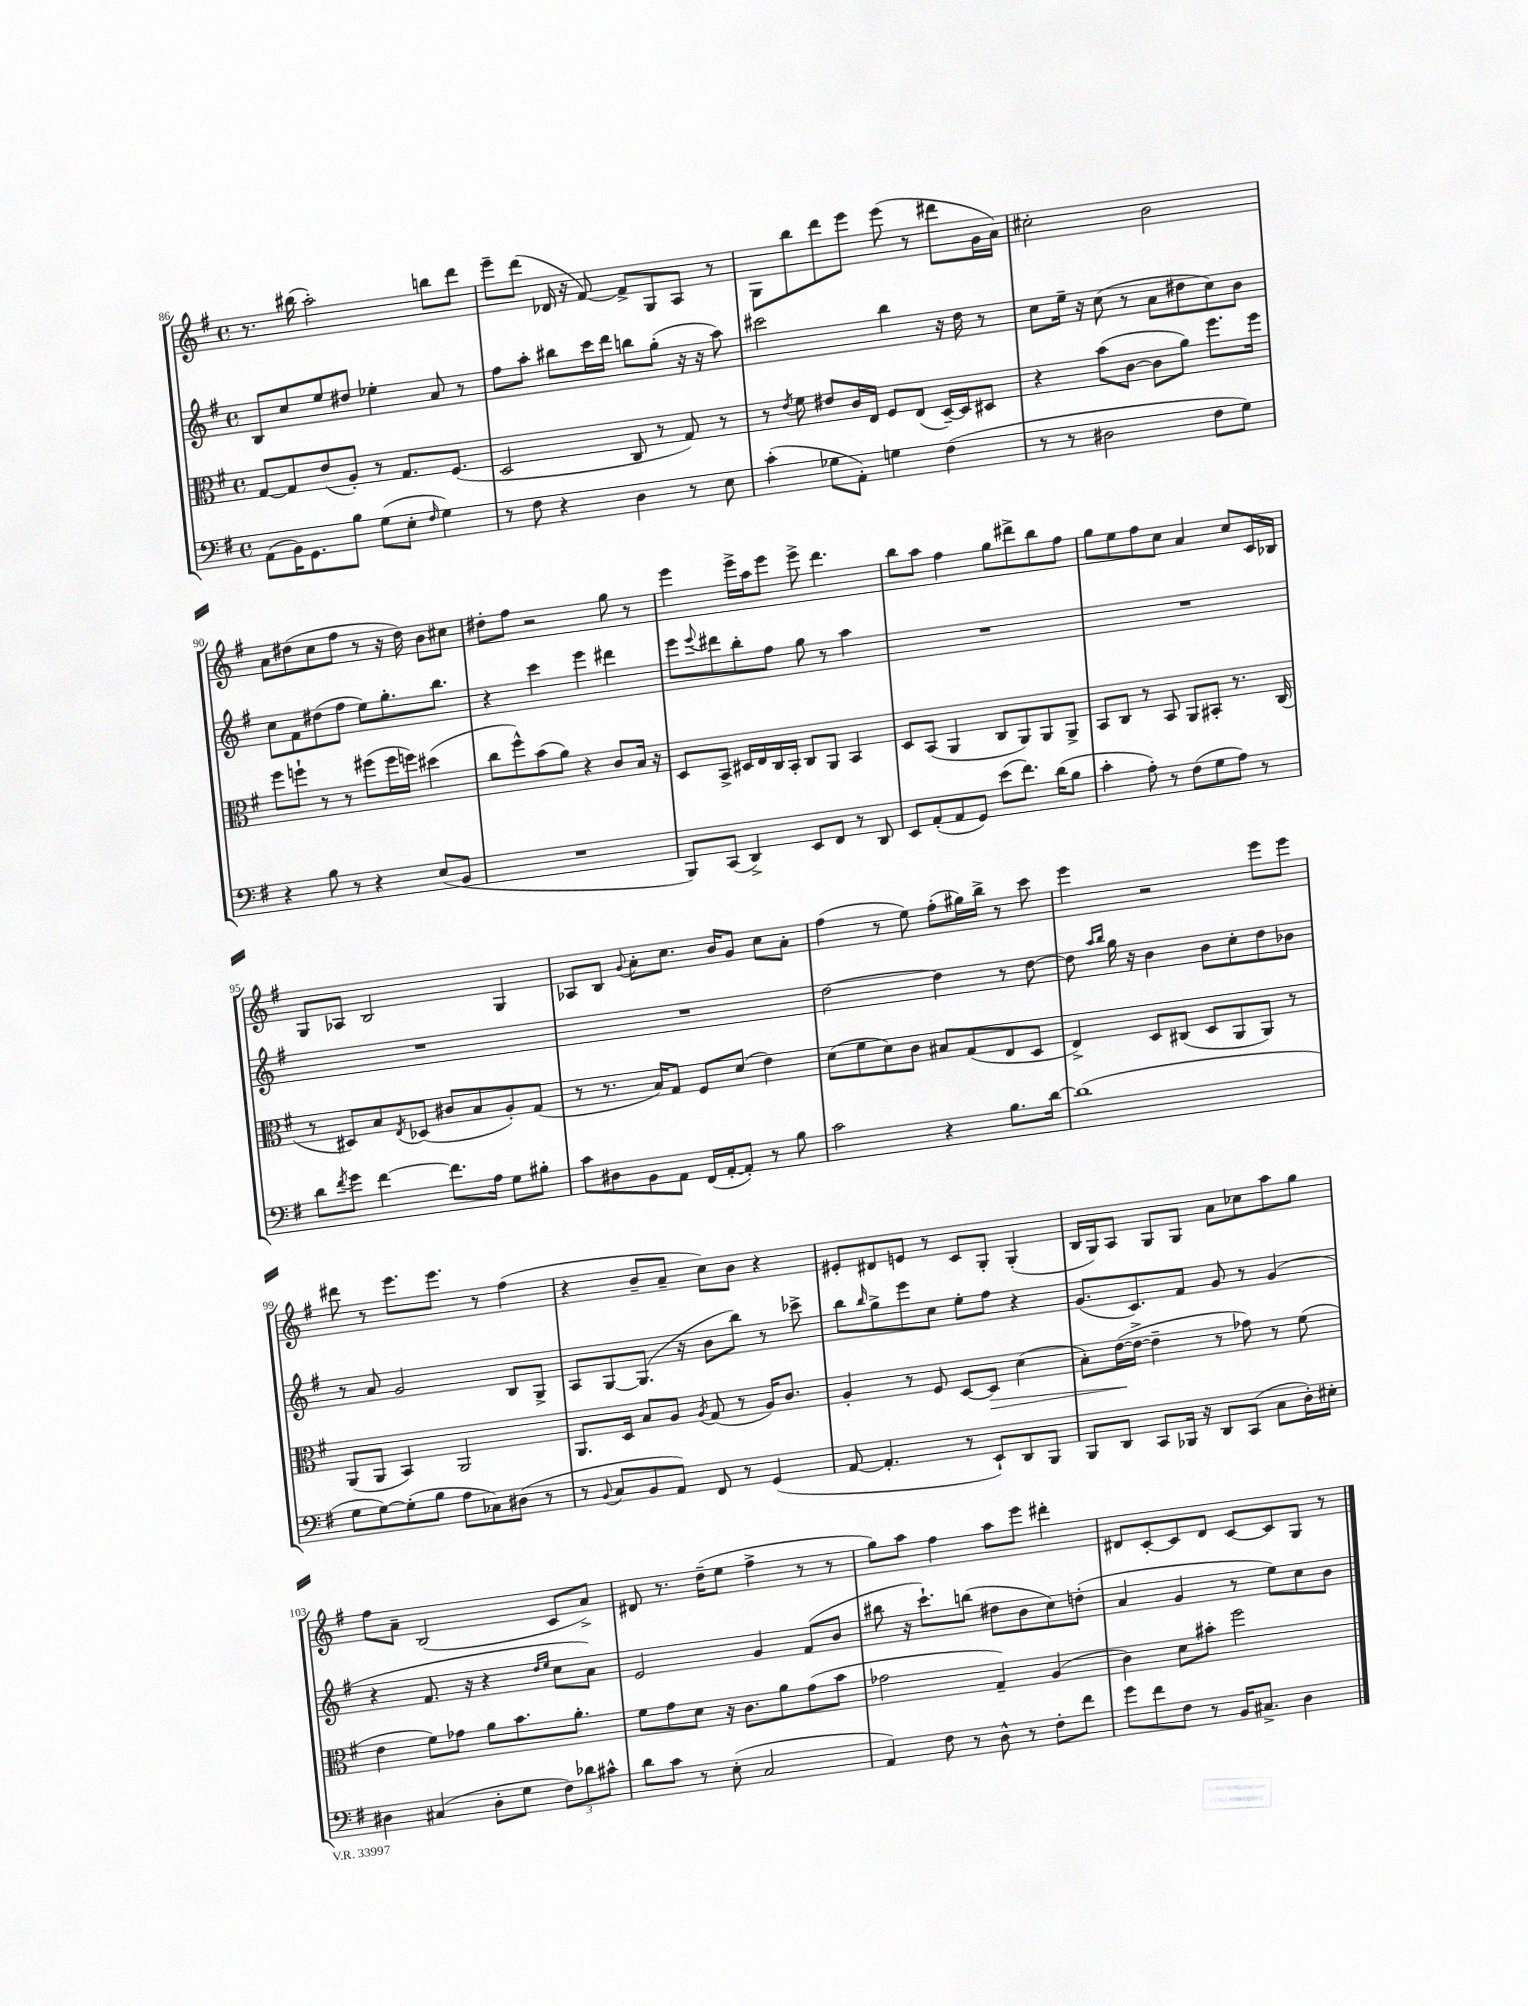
<<
\new StaffGroup <<
\new Staff = "s0" {
    \clef treble \key g \major \defaultTimeSignature \time 4/4
    r8. bis''16( a''2-.) b''8 d'''8 |
    e'''8-- d'''8( des'16 r16 fis'8~) fis'8-> g8 a8 r8 |
    g8 b''8 d'''8 e'''8 e'''8( r8 dis'''8 g'16 a'16) |
    cis''2-. b'2 |
    a'8 dis''8( c''8 fis''8 r8 r16 dis''16) b'8 cis''8 |
    dis''8-. fis''8 r2 g''8 r8 |
    e'''4 e'''16-> a''16 e'''8 e'''8-> d'''4. |
    b''8 a''8 fis''4 g''8 dis'''8-> b''8 fis''8 |
    g''8 e''8 fis''8 c''8 a'4 c''8 c'16 bes16 |
    g8 aes8 b2 g4 |
    aes8 b8 \appoggiatura { g'8 } a'8-. c''8. b'16 g'8 c''8 a'8-. |
    fis''4( r8 e''8) fis''8-.( gis''16) b''16-> r8 c'''8 |
    e'''4 r2 e'''8 e'''8 |
    dis'''8 r8 e'''8. e'''8. r8 fis''4( |
    r4 b'8-- a'8-- c''8) b'8 r4 |
    eis'8-. dis'8 e'8 r8 c'8 g8-. g4-.( |
    b16 g16) a8 g8 g8 a'8 ces''8 a''8 g''8 |
    fis''8 a'8-- b2( c'8 a'8->) |
    dis'8 r8. d''16--( e''8 fis''4-> r8 r8 |
    g''8) a''8 fis''4 a''8 e'''8 dis'''4-. |
    dis'8 c'8~-. c'8 dis'8 c'8~ c'8 g8 r8 \bar "|." |
}
\new Staff = "s1" {
    \clef treble \key g \major \defaultTimeSignature \time 4/4
    b8 c''8 e''8 dis''8 ees''4-. a'8 r8 |
    fis''8 a''8-. bis''8 c'''16 d'''16 b''8 g''8-.( r16 r16 a''8) |
    cis'''2 b''4 r16 d''16 r8 |
    c''8 e''16-- r16 c''8( r8 a'8 dis''8 c''8) b'8 |
    c''8 fis'8 dis''8( fis''8 e''8) g''8.-. b''8. |
    r4 c'''4 e'''4 dis'''4 |
    e'''8 \appoggiatura { e'''8 } dis'''8 b''8-. fis''8 g''8 r8 a''4 |
    R1 |
    R1 |
    R1 |
    R1 |
    d''2~ d''4 r8 d''8~ |
    d''8 \grace { a''16 b''16 } g''16 r16 b'4 b'8 c''8-. d''8 bes'8 |
    r8 a'8 g'2 b8 g8-> |
    a8 g8~ g8.( r16 b'8 b''8) r8 ces'''8-> |
    b''8 \grace { b''16 } g''8-> e'''8 c''8 e''8-. fis''8 r4 |
    g'8.( c'8.) fis'8 g'8 r8 g'4( |
    r4 fis'8. r16 r4 \grace { d''16 e''16 } c''8 a'8) |
    e'2 g'4 fis'8( b'8 |
    bis''8 r16 c'''8.-!) b''8( dis''8 b'8 c''8) d''8-.( |
    a'4 g'4 r8 e''8) c''8 b'8 \bar "|." |
}
\new Staff = "s2" {
    \clef alto \key g \major \defaultTimeSignature \time 4/4
    g8~ g8 e'8( a8-.) r8 g8. fis8.( |
    d2 c8 r8 g8) r8 |
    r8 \acciaccatura { e'8 } fis'8 eis'8 c'16 e16 fis8 e8( d16~--) d16 dis8 |
    r4 b'8( c'8~ c'8 a'8) fis''8. fis''16 |
    fis''8 f''8-! r8 r8 fis''8( fis''16 f''16) dis''4( |
    c''8 fis''8-^) b'8( a'8) r4 c'8 b16 r16 |
    d8 b,8-> dis16 e16 c16 b,16-. c8 a,8 b,4 |
    d8 b,8( a,4 c8 a,8) a,8 a,8-> |
    b,8 c8 r8 b,8 a,8 bis,8-. r8. c16( |
    r8 dis8) b8 \acciaccatura { e8 } des8( cis'8 b8 a8-.) g8( |
    r8 r8. b16) g8 fis8 d'8( e'4) |
    d'8( fis'8 d'8) c'8 bis8 g8( e8 d8 |
    e4->) d8 cis8( d8 a,8 a,8) r8 |
    a,8( a,8 b,4) a,2 |
    a,8. d16 b8 a8 \acciaccatura { a8 } g8( r8 a16) c'8. |
    a4-. r8 fis8 d8~ d8\> d'4( |
    b8-.) e'16~\!( e'16~-> e'4-- r8 ges'8) r8 fis'8( |
    e'4 fis'8) ges'8 a'8 b'8. a'8.-. |
    fis'8 g'8 d'8 r16 c'8. a'8 g'8( b'8 |
    ges'2 g4--) a4( |
    c'4) d'8 bis'8-. fis''2 \bar "|." |
}
\new Staff = "s3" {
    \clef bass \key g \major \defaultTimeSignature \time 4/4
    a,8( b,16) g,8. b8 g8( e8-. \grace { fis16 } g4) |
    r8 fis8 r4 d4 r8 e8 |
    c'4-.( ges8 a,8-.) g4 fis4( |
    r8 r8 dis2 fis8 g8) |
    r4 b8 r8 r4 e8( b,8 |
    R1 |
    b,,8) c,8( d,4->) e,8 fis,8 r8 d,8 |
    e,8 a,8-.( a,8 g,8) e'8( fis'8.) d'16( b8 |
    c'4-. a8-.) r8 fis8( g8 a8) r8 |
    d'8 \acciaccatura { fis'8 } g'8 fis'4~ fis'8. a16 g8 bis8-. |
    c'8 dis8 b,8 a,8 fis,16( a,16~-. a,8-.) r8 b8 |
    c'2 r4 b8. d'16~ |
    d'1( |
    g8 g8~) g8-.( b8 a8 ces8) dis8( r8 |
    r8 \appoggiatura { b,8 } c8 b,8 a,8) fis,8 r8 g,4( |
    a,8~ a,4.-. r8 e,8-!) d,8 b,,8 |
    b,,8 d,8 c,8 bes,,16 r16 d,8 c,8( c8 d16-.) eis16-. |
    dis4 cis4( dis8-. g8 \tuplet 3/2 { fis8) des'8 cis'8-^ } |
    d'8 c'8 r8 e8-.( c2 |
    a,4) fis8 r8 d8-^ r8 fis8-. fis'8 |
    g'8 fis'8 fis8 r8 b,16 cis8.-> d4 \bar "|." |
}
>>
>>
\layout { \context { \Score currentBarNumber = #86 } }
